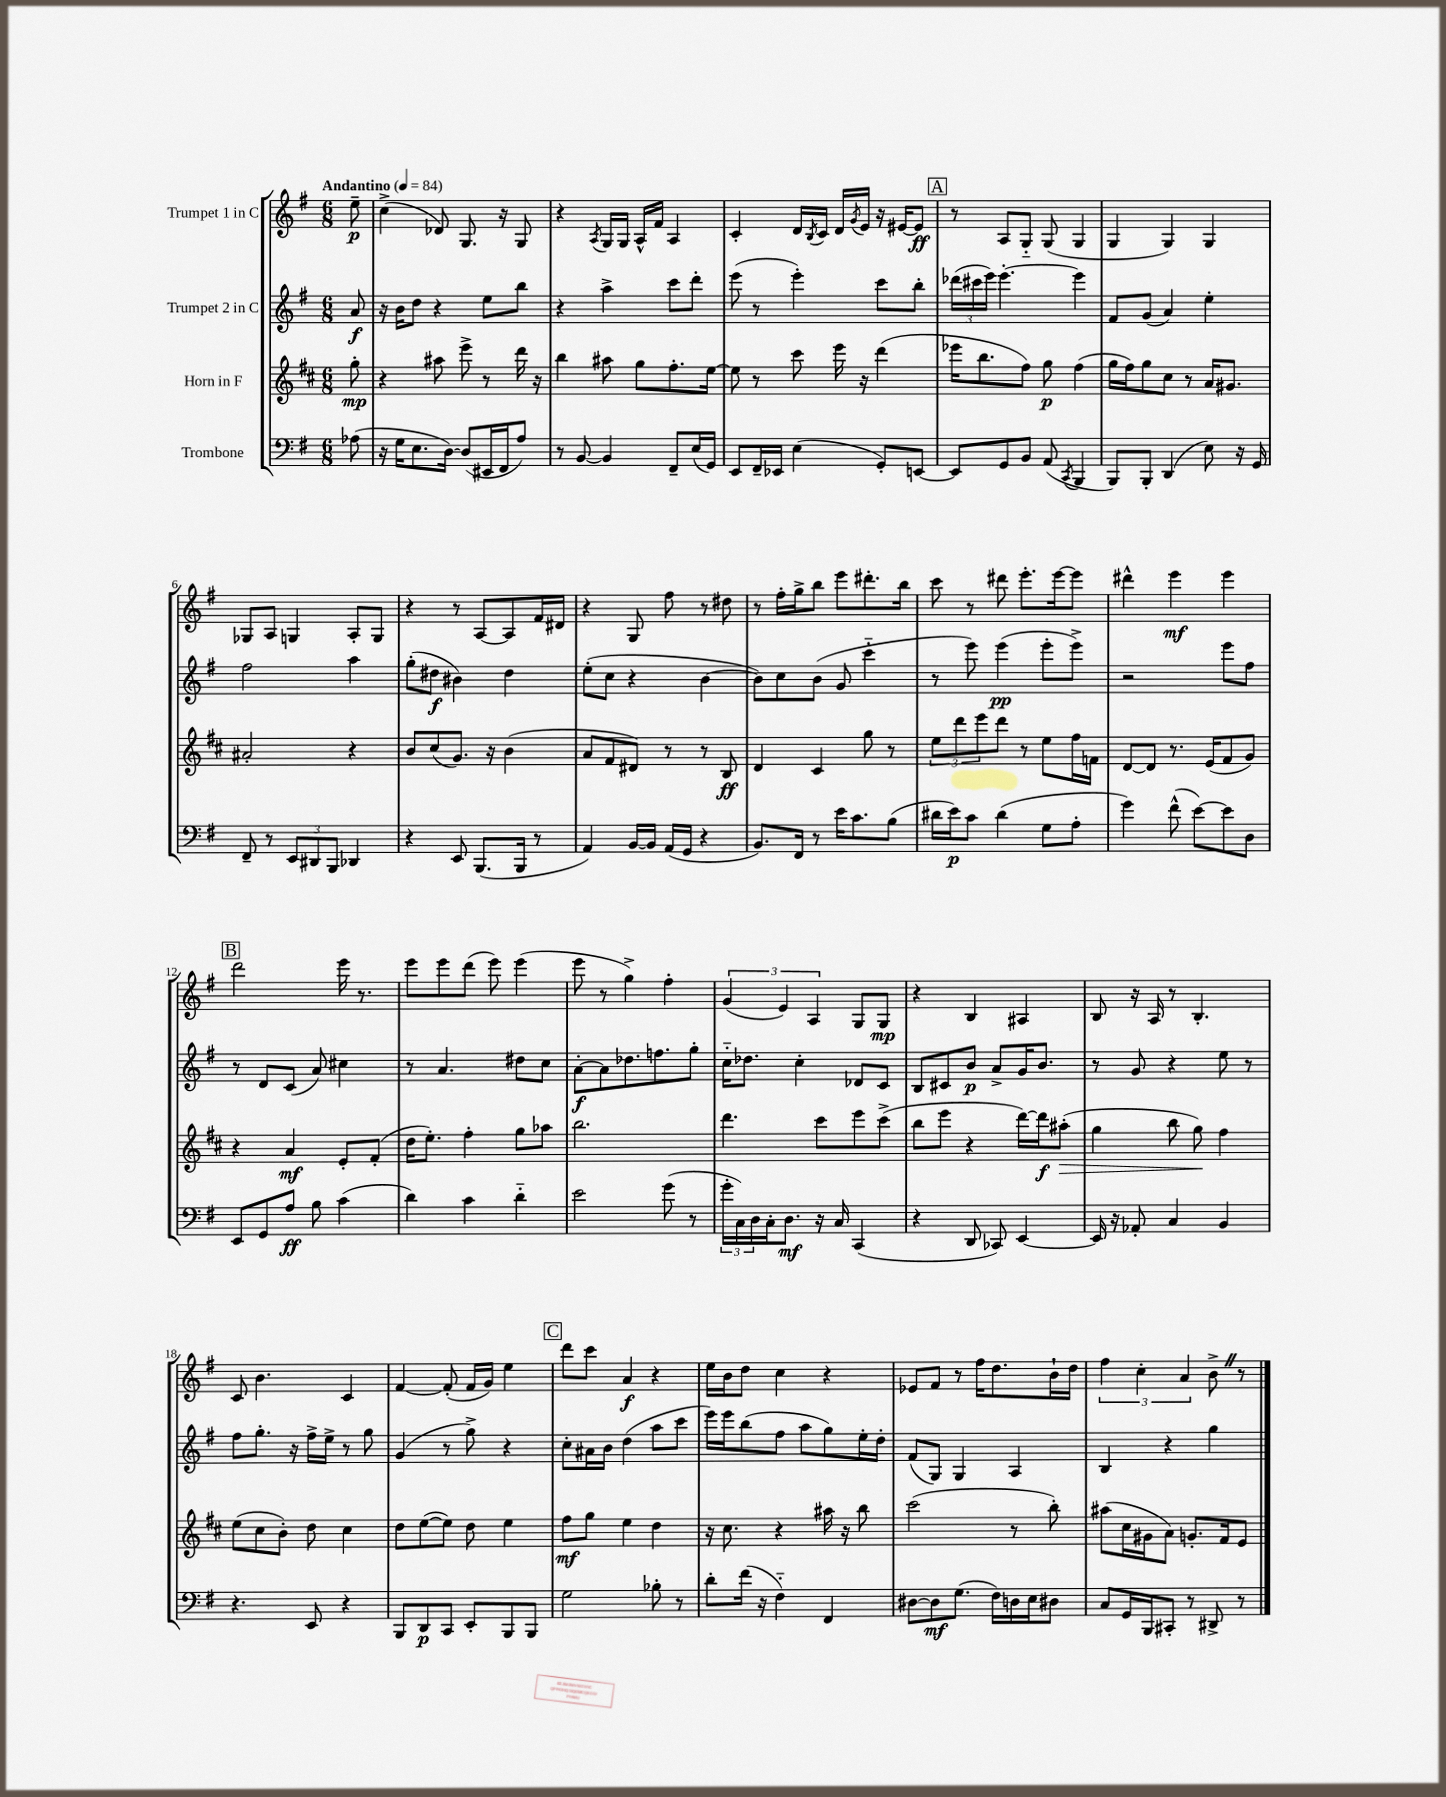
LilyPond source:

<<
\new StaffGroup <<
\new Staff = "s0" \with { instrumentName = "Trumpet 1 in C" } {
    \clef treble \key g \major \numericTimeSignature \time 6/8 \partial 8 \tempo "Andantino" 4 = 84
    e''8--\p |
    c''4->( des'8) g8. r16 g8 |
    r4 \acciaccatura { a8 } g16 g16 a16-^ fis'16 a4 |
    c'4-. d'16 \acciaccatura { b8 } c'16 d'16 \acciaccatura { g'8 } e'16 r16 eis'16~ eis'8\ff |
    \mark \markup { \box "A" } r8 a8 g8-_ g8( g4 |
    g4 g4) g4 |
    ges8 a8 g4 a8-. g8 |
    r4 r8 a8~ a8 fis'16 dis'16 |
    r4 g8 fis''8 r8 dis''8 |
    r8 fis''16-. g''16-> b''8 e'''8 dis'''8.-. b''16 |
    c'''8 r8 dis'''8 e'''8.-. e'''16~ e'''8 |
    dis'''4-^ e'''4\mf e'''4 |
    \mark \markup { \box "B" } d'''2 e'''16 r8. |
    e'''8 e'''8 d'''8( e'''8) e'''4( |
    e'''8 r8 g''4->) fis''4-. |
    \tuplet 3/2 { g'4( e'4) a4 } g8 g8\mp |
    r4 b4 ais4 |
    b8 r16 a16 r8 b4.-. |
    c'8 b'4. c'4 |
    fis'4~ fis'8-.( fis'16 g'16) e''4 |
    \mark \markup { \box "C" } d'''8 c'''8 a'4\f r4 |
    e''16 b'16 d''8 c''4 r4 |
    ees'8 fis'8 r8 fis''16 d''8. b'16-! d''16 |
    \tuplet 3/2 { fis''4 c''4-. a'4 } b'8-> \once \override BreathingSign.text = \markup { \musicglyph "scripts.caesura.straight" } \breathe r8 \bar "|." |
}
\new Staff = "s1" \with { instrumentName = "Trumpet 2 in C" } {
    \clef treble \key g \major \numericTimeSignature \time 6/8 \partial 8
    a'8\f |
    r16 b'16 d''8 r4 e''8 b''8 |
    r4 a''4-> c'''8 d'''8-. |
    e'''8( r8 e'''4-.) c'''8 b''8-. |
    \mark \markup { \box "A" } \tuplet 3/2 { des'''16( cis'''16 e'''16) } e'''4.~-. e'''4 |
    fis'8 g'8( a'4) e''4-. |
    fis''2 a''4 |
    g''8-.( dis''8\f bis'4) dis''4 |
    e''8-.( c''8 r4 b'4~ |
    b'8) c''8 b'8( g'8 c'''4-_ |
    r8 e'''8) e'''4\pp( e'''8-. e'''8->) |
    r2 e'''8 fis''8 |
    \mark \markup { \box "B" } r8 d'8 c'8( a'8) cis''4 |
    r8 a'4. dis''8 c''8 |
    a'8~-.\f a'8 des''8. f''8. g''8-. |
    c''16-_ des''8. c''4-. des'8 c'8 |
    b8 cis'8 b'8\p a'8-> g'16 b'8. |
    r8 g'8 r4 e''8 r8 |
    fis''8 g''8.-. r16 fis''16-> e''16-> r8 g''8 |
    g'4( r8 g''8->) r4 |
    \mark \markup { \box "C" } c''8-. ais'16 b'16 d''4( a''8 c'''8 |
    e'''16) e'''16 b''8( fis''8 a''8 g''8) e''16-. d''16-. |
    fis'8( g8) g4 a4 |
    b4 r4 g''4 \bar "|." |
}
\new Staff = "s2" \with { instrumentName = "Horn in F" } {
    \clef treble \key d \major \numericTimeSignature \time 6/8 \partial 8
    g''8-.\mp |
    r4 ais''8 e'''8-> r8 d'''16 r16 |
    b''4 ais''8 g''8 fis''8.-. e''16~ |
    e''8 r8 cis'''8 e'''16 r16 d'''4( |
    \mark \markup { \box "A" } ees'''16 b''8. fis''8) g''8\p fis''4( |
    g''16 fis''16) g''8 cis''8 r8 a'16 gis'8. |
    ais'2-. r4 |
    b'8 cis''8( g'8.) r16 b'4( |
    a'8 fis'8 dis'8) r8 r8 b8\ff |
    d'4 cis'4 g''8 r8 |
    \tuplet 3/2 { e''8 d'''8 e'''8 } d'''8 r8 e''8 fis''16 f'16 |
    d'8~ d'8 r8. e'16( fis'8 g'8) |
    \mark \markup { \box "B" } r4 a'4\mf e'8-. fis'8-.( |
    d''16 e''8.-.) fis''4-. g''8 aes''8 |
    b''2. |
    d'''4. cis'''8 e'''8 cis'''8->( |
    b''8 e'''8 r4 d'''16~) d'''16\f ais''8-.\>( |
    g''4 b''8 g''8\!) fis''4 |
    e''8( cis''8 b'8-.) d''8 cis''4 |
    d''8 e''8~( e''8) d''8 e''4 |
    \mark \markup { \box "C" } fis''8\mf g''8 e''4 d''4 |
    r16 cis''8. r4 ais''16 r16 b''8 |
    cis'''2( r8 b''8-.) |
    ais''8( cis''16 gis'16 a'8) g'8.-. fis'16 e'8 \bar "|." |
}
\new Staff = "s3" \with { instrumentName = "Trombone" } {
    \clef bass \key g \major \numericTimeSignature \time 6/8 \partial 8
    aes8( |
    r16 g16 e8. d16~) d8( eis,16 fis,16 a8) |
    r8 b,8~ b,4 fis,8-- e16( g,16) |
    e,8 fis,16-- ees,16 e4( g,8-.) e,8~ |
    \mark \markup { \box "A" } e,8 g,8 b,8 a,8( \acciaccatura { c,8 } b,,4 |
    b,,8) b,,8-. d,4( e8) r16 g,16 |
    fis,8-- r8 \tuplet 3/2 { e,8 dis,8 b,,8 } des,4 |
    r4 e,8 b,,8.( b,,16 r8 |
    a,4) b,16~ b,16 a,16( g,16 r4 |
    b,8.) fis,16 r8 e'16 c'8. b8( |
    dis'16 e'16\p) c'8 dis'4( g8 a8-. |
    g'4) fis'8-^( e'8~) e'8 d8 |
    \mark \markup { \box "B" } e,8 g,8 a8\ff b8 c'4( |
    d'4) c'4 d'4-_ |
    e'2 g'8( r8 |
    \tuplet 3/2 { g'16-. c16) d16 } c16-. d8.\mf r16 c16 c,4( |
    r4 d,8 ces,8) e,4~ |
    e,16 r16 aes,8-. c4 b,4 |
    r4. e,8 r4 |
    b,,8 d,8\p c,8 e,8-. b,,8 b,,8 |
    \mark \markup { \box "C" } g2 bes8-. r8 |
    d'8-. fis'16( r16 fis4-_) fis,4 |
    dis8~ dis8\mf g8.( fis16) d16 e16 dis8 |
    c8 g,16 b,,16 cis,8-. r8 dis,8-> r8 \bar "|." |
}
>>
>>
